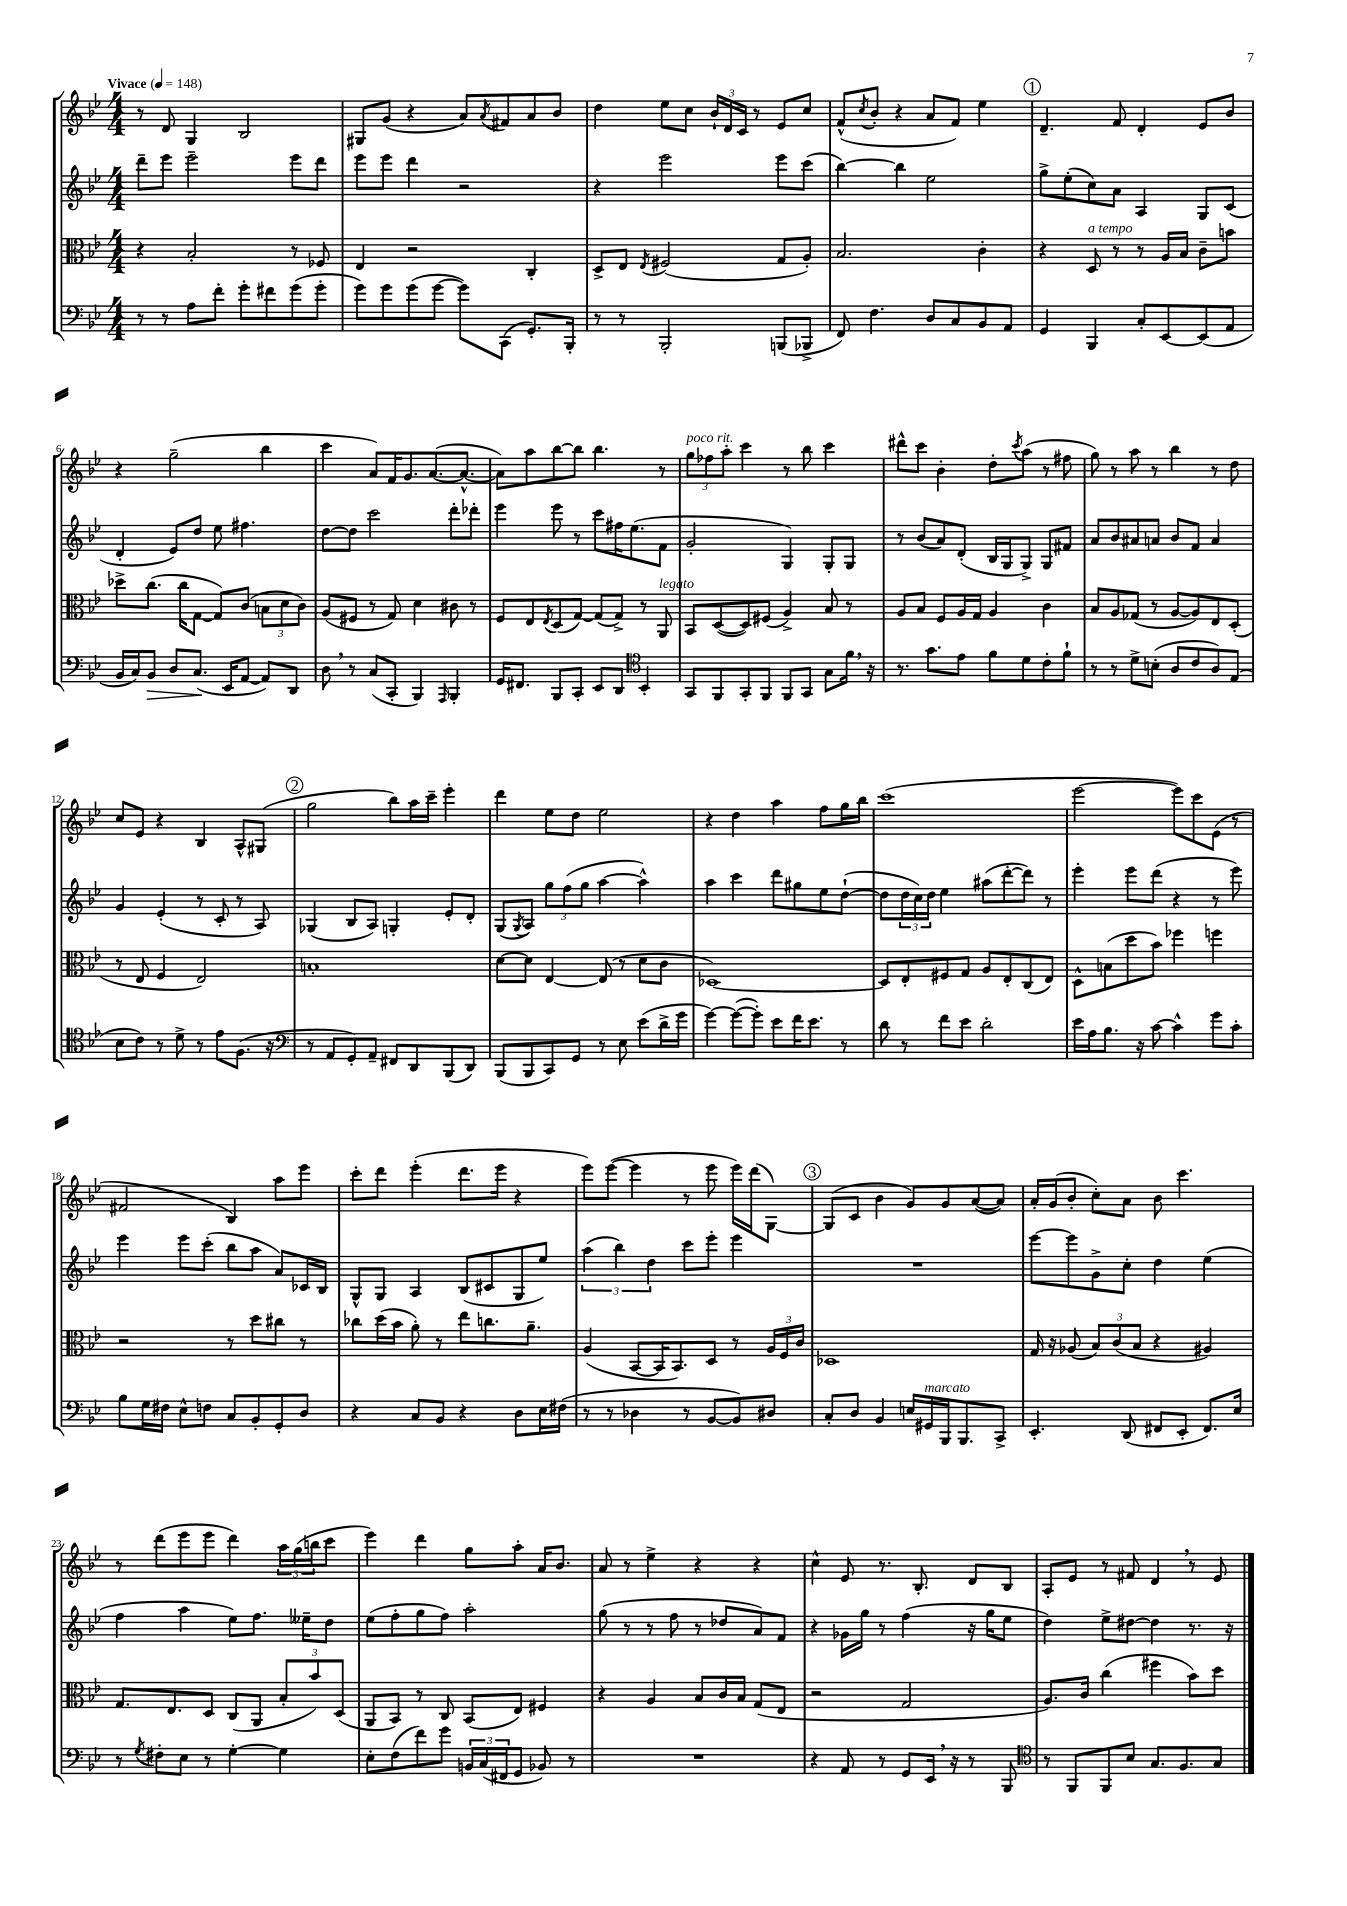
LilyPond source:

<<
\new StaffGroup <<
\new Staff = "s0" {
    \clef treble \key bes \major \numericTimeSignature \time 4/4 \tempo "Vivace" 4 = 148
    r8 d'8 g4 bes2 |
    gis8 g'8( r4 a'8) \acciaccatura { a'8 } fis'8 a'8 bes'8 |
    d''4 ees''8 c''8 \tuplet 3/2 { bes'16-! d'16 c'16 } r8 ees'8 c''8 |
    f'8-^( \acciaccatura { c''8 } bes'8-. r4 a'8 f'8) ees''4 |
    \mark \markup { \circle "1" } d'4.-- f'8 d'4-. ees'8 bes'8 |
    r4 g''2--( bes''4 |
    c'''4 a'8) f'16 g'8. a'8.~( a'8.~-^ |
    a'8) a''8 bes''8~ bes''8 bes''4. r8 |
    \tuplet 3/2 { g''8^\markup { \italic "poco rit." } fes''8 a''8-. } c'''4 r8 bes''8 c'''4 |
    dis'''8-^ c'''8 bes'4-. d''8-. \acciaccatura { c'''8 } a''8( r8 fis''8 |
    g''8) r8 a''8 r8 bes''4 r8 d''8 |
    c''8 ees'8 r4 bes4 a8-^ gis8( |
    \mark \markup { \circle "2" } g''2 bes''8) a''16 c'''16-- ees'''4-. |
    d'''4 ees''8 d''8 ees''2 |
    r4 d''4 a''4 f''8 g''16 bes''16 |
    c'''1( |
    ees'''2~ ees'''8) c'''8 ees'8( r8 |
    fis'2 bes4) a''8 ees'''8 |
    c'''8-. d'''8 ees'''4-.( d'''8. ees'''16 r4 |
    ees'''8) ees'''8~( ees'''4 r8 ees'''8 ees'''16) d'''16( g8~) |
    \mark \markup { \circle "3" } g8( c'8 bes'4 g'8) g'8 a'8~( a'8) |
    a'16-. g'16( bes'8-. c''8-.) a'8 bes'8 c'''4. |
    r8 d'''8( ees'''8 ees'''8 d'''4) \tuplet 3/2 { a''16 g''16( b''16 } c'''8 |
    ees'''4) d'''4 g''8 a''8-. a'16 bes'8. |
    a'8 r8 ees''4-> r4 r4 |
    c''4-^ ees'8 r8. bes8.-. d'8 bes8 |
    a8-. ees'8 r8 fis'8 d'4 \breathe r8 ees'8 \bar "|." |
}
\new Staff = "s1" {
    \clef treble \key bes \major \numericTimeSignature \time 4/4
    d'''8-- ees'''8 ees'''2-- ees'''8 d'''8 |
    ees'''8 ees'''8 d'''4 r2 |
    r4 ees'''2 ees'''8 c'''8( |
    bes''4~) bes''4 ees''2 |
    \mark \markup { \circle "1" } g''8-> ees''8-.( c''8) a'8 a4 g8 c'8( |
    d'4-. ees'8) d''8 ees''8 fis''4. |
    d''8~ d''8 c'''2 d'''8-. des'''8-. |
    ees'''4 ees'''8 r8 c'''8 fis''16 ees''8.( f'8 |
    g'2-. g4) g8-. g8 |
    r8 bes'8( a'8) d'8-.( bes16 g16 g8->) g8 fis'8 |
    a'8 bes'8 ais'8 a'8 bes'8 f'8 a'4 |
    g'4 ees'4-.( r8 c'8-. r8 a8) |
    \mark \markup { \circle "2" } ges4( bes8 a8) g4-. ees'8-. d'8-. |
    g8( \acciaccatura { g8 } a8) \tuplet 3/2 { g''8 f''8( g''8 } a''4~ a''4-^) |
    a''4 c'''4 d'''8 gis''8 ees''8 d''8~-!( |
    d''8 \tuplet 3/2 { d''16 c''16) d''16 } ees''4 ais''8( d'''8~-. d'''8) r8 |
    ees'''4-. ees'''8 d'''8( r4 r8 ees'''8) |
    ees'''4 ees'''8 c'''8-.( bes''8 a''8 a'8) ces'16 bes16 |
    g8-^ g8 a4 bes8( cis'8 g8 ees''8) |
    \tuplet 3/2 { a''4( bes''4) d''4 } c'''8 ees'''8-. ees'''4 |
    \mark \markup { \circle "3" } R1 |
    ees'''8~ ees'''8 g'8-> c''8-. d''4 ees''4( |
    f''4 a''4 ees''8) f''8. eeses''16-- d''8 |
    ees''8( f''8-. g''8 f''8) a''2-. |
    g''8( r8 r8 f''8 r8 des''8 a'8) f'8 |
    r4 ges'16 g''16 r8 f''4( r16 g''16 ees''8 |
    d''4) ees''8-> dis''8~ dis''4 r8. r16 \bar "|." |
}
\new Staff = "s2" {
    \clef alto \key bes \major \numericTimeSignature \time 4/4
    r4 bes2-. r8 fes8 |
    ees4 r2 c4-. |
    d8-> ees8 \acciaccatura { ees8 } fis2( g8 a8-.) |
    bes2. c'4-. |
    \mark \markup { \circle "1" } r4 d8^\markup { \italic "a tempo" } r8 r8 a16 bes16 c'8-- b'8 |
    des''8-> c''8.( c''16 g8~ g8) c'8( \tuplet 3/2 { b8 d'8 c'8) } |
    a8( fis8 r8 g8) d'4 cis'8 r8 |
    f8 ees8 \acciaccatura { ees8 } d8( g8~) g8( g8->) r8 a,8^\markup { \italic "legato" } |
    bes,8 d8~( d8) fis8( a4->) bes8 r8 |
    a8 bes8 f8 a16 g16 a4 c'4 |
    bes8 a8 ges8( r8 a8~ a8) ees8 d8-.( |
    r8 ees8 f4 ees2) |
    \mark \markup { \circle "2" } b1-. |
    d'8~ d'8 ees4~ ees8( r8 d'8 c'8 |
    des1~) |
    des8 ees8-. fis8 g8 a8 ees8-. c8( ees8) |
    d8-^ b8( d''8 bes'8) fes''4 f''4 |
    r2 r8 d''8 cis''8 r8 |
    ces''8 d''16( bes'16 a'8-.) r8 ees''8 c''8. a'8.-- |
    a4( bes,8~ bes,16 bes,8.) d8 r8 \tuplet 3/2 { a16 f16 c'16 } |
    \mark \markup { \circle "3" } des1 |
    g16 r16 aes8( \tuplet 3/2 { bes8) c'8( bes8 } r4 ais4) |
    g8. ees8. d8 c8( a,8 \tuplet 3/2 { bes8-. bes'8) d8( } |
    a,8 bes,8) r8 c8 bes,8( ees8) fis4 |
    r4 a4 bes8 c'16 bes16 g8( ees8 |
    r2 g2 |
    a8.) c'16 c''4( fis''4 bes'8) d''8 \bar "|." |
}
\new Staff = "s3" {
    \clef bass \key bes \major \numericTimeSignature \time 4/4
    r8 r8 a8 f'8-. g'8-. fis'8 g'8( g'8-. |
    g'8) g'8 g'8( g'8~ g'8) c,8( g,8.-.) bes,,16-. |
    r8 r8 bes,,2-. b,,8( bes,,8-> |
    f,8) f4. d8 c8 bes,8 a,8 |
    \mark \markup { \circle "1" } g,4 bes,,4 c8-. ees,8~ ees,8( a,8 |
    bes,16 c16) bes,8\> d8 c8.\!( ees,16 a,8~ a,8) d,8 |
    d8 \breathe r8 c8( c,8-. bes,,4) \grace { a,,16 } bes,,4-. |
    g,16 fis,8. bes,,8 c,8-. ees,8 d,8 \clef tenor bes,4-. |
    g,8 f,8 g,8-. f,8 f,8 g,8 g8 f'16 \breathe r16 |
    r8. g'8. ees'8 f'8 d'8 c'8-. f'8-! |
    r8 r8 d'8-> b8-.( a8 c'8 a8) ees8( |
    bes8 c'8) r8 d'8-> r8 ees'8 f8.( r16 |
    \mark \markup { \circle "2" } \clef bass r8 a,8 g,8-.) a,8-- fis,8 d,8 bes,,8( d,8) |
    bes,,8( bes,,8 c,8) g,8 r8 ees8 ees'8( d'16-> g'16 |
    g'4~) g'8~( g'8-.) ees'8 f'16 ees'8. r8 |
    d'8 r8 f'8 ees'8 d'2-. |
    ees'16 a16 bes8. r16 c'8~ c'4-^ g'8 c'8-. |
    bes8 g16 fis16 ees8-^ f8 c8 bes,8-. g,8-. d8 |
    r4 c8 bes,8 r4 d8 ees16 fis16( |
    r8 r8 des4 r8 bes,8~ bes,8) dis8 |
    \mark \markup { \circle "3" } c8-. d8 bes,4 e16 gis,16^\markup { \italic "marcato" } bes,,16 bes,,8. c,8-> |
    ees,4.-. d,8( fis,8 ees,8-. fis,8.) ees16 |
    r8 \acciaccatura { g8 } fis8-. ees8 r8 g4~-. g4 |
    ees8-. f8( f'8) g'8 \tuplet 3/2 { b,16 c16( fis,16 } g,8 bes,8) r8 |
    R1 |
    r4 a,8 r8 g,8 ees,16 \breathe r16 r8 bes,,8 |
    \clef tenor r8 f,8 f,8 bes8 g8. f8. g8 \bar "|." |
}
>>
>>
